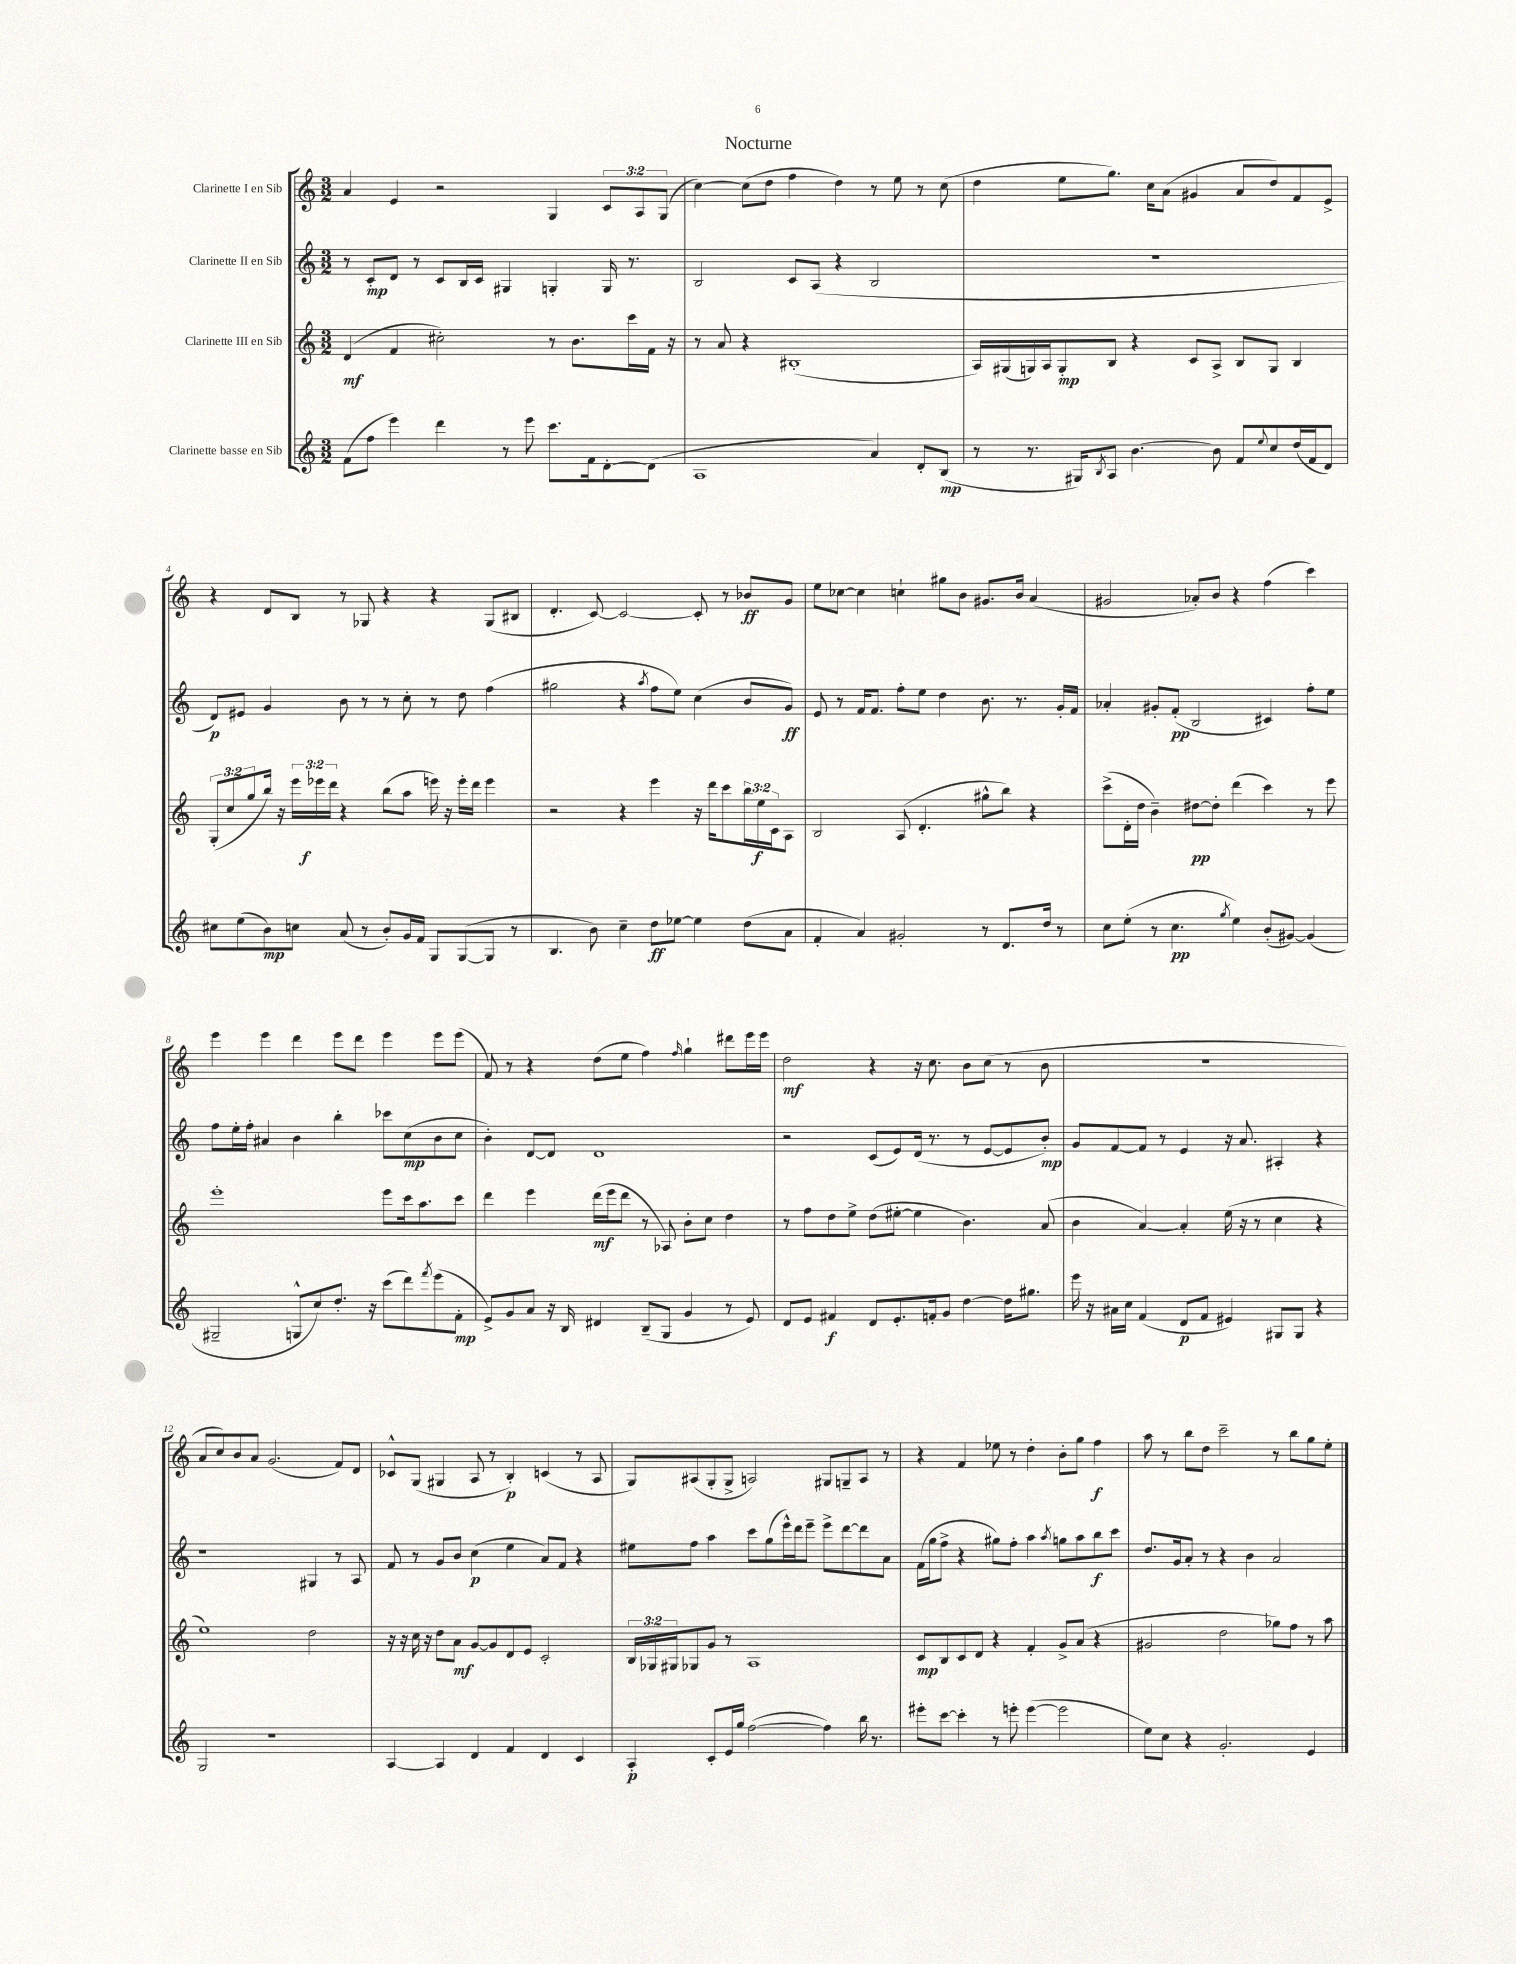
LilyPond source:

\header { title = "Nocturne" }
<<
\new StaffGroup <<
\new Staff = "s0" \with { instrumentName = "Clarinette I en Sib" } {
    \clef treble \key c \major \numericTimeSignature \time 3/2 \override Staff.TupletNumber.text = #tuplet-number::calc-fraction-text
    a'4 e'4 r2 g4 \tuplet 3/2 { c'8 a8 g8( } |
    c''4~) c''8( d''8 f''4 d''4) r8 e''8 r8 c''8( |
    d''4 e''8 g''8.) c''16 a'8( gis'4 a'8 d''8) f'8 e'8-> |
    r4 d'8 b8 r8 ges8 r4 r4 ges8( bis8 |
    d'4.-. c'8~) c'2~ c'8-. r8 bes'8\ff g'8 |
    e''8 ces''8~ ces''4 c''4-! gis''8 b'8 gis'8. b'16 a'4( |
    gis'2 aes'8-.) b'8 r4 f''4( c'''4) |
    e'''4 e'''4 d'''4 e'''8 d'''8 e'''4 e'''8 e'''8( |
    f'8) r8 r4 d''8( e''8 f''4) \grace { f''16 } g''4-! dis'''8 e'''16 e'''16 |
    d''2\mf r4 r16 c''8. b'8 c''8( r8 b'8 |
    R1. |
    a'8 c''8) b'8 a'8 g'2.( f'8) d'8 |
    ces'8-^ g8( gis4 a8 r8 b4-.\p) c'4( r8 a8 |
    g8) ais8( g8-. g8-> a2) gis8 g8-- a8 r8 |
    r4 f'4 ees''8 r8 d''4-. b'8-. g''8 f''4\f |
    a''8 r8 b''8 d''8 c'''2-- r8 b''8 g''8 e''8-. \bar "|." |
}
\new Staff = "s1" \with { instrumentName = "Clarinette II en Sib" } {
    \clef treble \key c \major \numericTimeSignature \time 3/2
    r8 c'8-.\mp d'8 r8 c'8 b16 c'16 gis4 g4-. g16 r8. |
    b2 c'8 a8( r4 b2 |
    R1. |
    d'8\p) eis'8 g'4 b'8 r8 r8 c''8-. r8 d''8 f''4( |
    gis''2 r4 \acciaccatura { a''8 } f''8 e''8) c''4( b'8 g'8\ff) |
    e'8 r8 f'16 f'8. f''8-. e''8 d''4 b'8. r8. g'16-. f'16 |
    aes'4-. gis'8-. f'8-.\pp( b2 cis'4) f''8-. e''8 |
    f''8 e''16-. f''16-. ais'4 b'4 b''4-. ces'''8 c''8\mp( b'8 c''8 |
    b'4-.) d'8~ d'8 d'1 |
    r2 c'8( e'8) d'16( r8. r8 e'8~ e'8 b'8-.\mp) |
    g'8 f'8~ f'8 r8 e'4 r16 a'8. ais4-. r4 |
    r1 gis4 r8 a8 |
    f'8 r8 g'8 b'8 c''4\p( e''4 a'8) f'8 r4 |
    eis''8 f''8 a''4 c'''8 g''8( e'''16-^) d'''16 e'''8-- e'''8-> d'''8~ d'''8 a'8 |
    f'16( g''16 f''8-> r4 gis''8) f''8-. a''4 \acciaccatura { a''8 } g''8 a''8 b''8\f c'''8 |
    d''8. g'16 a'8-. r8 r4 b'4 a'2 \bar "|." |
}
\new Staff = "s2" \with { instrumentName = "Clarinette III en Sib" } {
    \clef treble \key c \major \numericTimeSignature \time 3/2 \override Staff.TupletNumber.text = #tuplet-number::calc-fraction-text
    d'4\mf( f'4 cis''2-.) r8 b'8. c'''16 f'16 r16 |
    r8 a'8 r4 bis1-.( |
    a16) gis16( g16) a16 g8-.\mp b8 r4 c'8 a8-> b8 g8 b4 |
    \tuplet 3/2 { g8-.( c''8 g''8 } b''16) r16 \tuplet 3/2 { e'''16 ees'''16\f d'''16 } r4 b''8( a''8 e'''16) r16 e'''16-. d'''16 e'''4 |
    r2 r4 e'''4 r16 d'''16 c'''8 \tuplet 3/2 { b''16 e''16\f c'16 } a8 |
    b2 a8( d'4.-. gis''8-^ b''8) r4 |
    c'''8->( d'16-. d''16 b'4--) dis''8~\pp dis''8-. d'''4( c'''4) r8 e'''8 |
    e'''1-. e'''8 c'''16 a''8. c'''8 |
    d'''4 e'''4 d'''16\mf( e'''16 d'''8 r8 aes8) b'8-. c''8 d''4 |
    r8 f''8 d''8 e''8-> d''8( eis''8~-. eis''4 b'4.) a'8( |
    b'4 a'4~) a'4-. e''16( r16 r8 c''4 r4 |
    e''1) d''2 |
    r16 r16 c''16 r16 d''8 a'8\mf g'8~ g'8 d'8 e'8 c'2-. |
    \tuplet 3/2 { b16 ges16 gis16 } ges8 g'8 r8 a1 |
    c'8\mp b8 c'8 d'8 r4 f'4-. g'8-> a'8( r4 |
    gis'2 d''2 ges''8) f''8 r8 a''8 \bar "|." |
}
\new Staff = "s3" \with { instrumentName = "Clarinette basse en Sib" } {
    \clef treble \key c \major \numericTimeSignature \time 3/2
    f'8( f''8 e'''4) d'''4 r8 e'''8 c'''8. f'16 d'8~-. d'8( |
    a1 a'4) d'8-. b8\mp( |
    r8 r8. gis16) \acciaccatura { b8 } a8 b'4.~ b'8 f'8 \appoggiatura { e''8 } c''8 d''16( f'16 d'8) |
    cis''8 e''8( b'8\mp) c''8 a'8( r8 b'8-.) g'16 f'16 g8 g8~( g8 r8 |
    b4. b'8) c''4-- d''8\ff ees''8~ ees''4 d''8( a'8 |
    f'4-. a'4) gis'2-. r8 d'8. d''16 r8 |
    c''8 e''8-.( r8 c''4.\pp \acciaccatura { g''8 } e''4) b'8-.( gis'8~) gis'4( |
    gis2-- g8-^ c''8) d''8.-. r16 c'''8( d'''8) \acciaccatura { f'''8 } e'''8( f'8-.\mp |
    e'8->) g'8 a'8 r16 b16 dis'4 b8--( g8 g'4 r8 e'8) |
    d'8 e'8 fis'4\f d'8 e'8.-. f'16-. g'8 d''4~ d''16 gis''8. |
    e'''16 r16 ais'16 c''16 f'4( d'8\p f'8 eis'4) gis8 gis8 r4 |
    g2 r1 |
    a4~ a4 d'4 f'4 d'4 c'4 |
    a4-.\p c'8-. e'16 g''16 f''2~( f''4) b''16 r8. |
    eis'''8-. c'''8~ c'''4-. r8 e'''8-. e'''4~( e'''2 |
    e''8) c''8 r4 g'2.-. e'4 \bar "|." |
}
>>
>>
